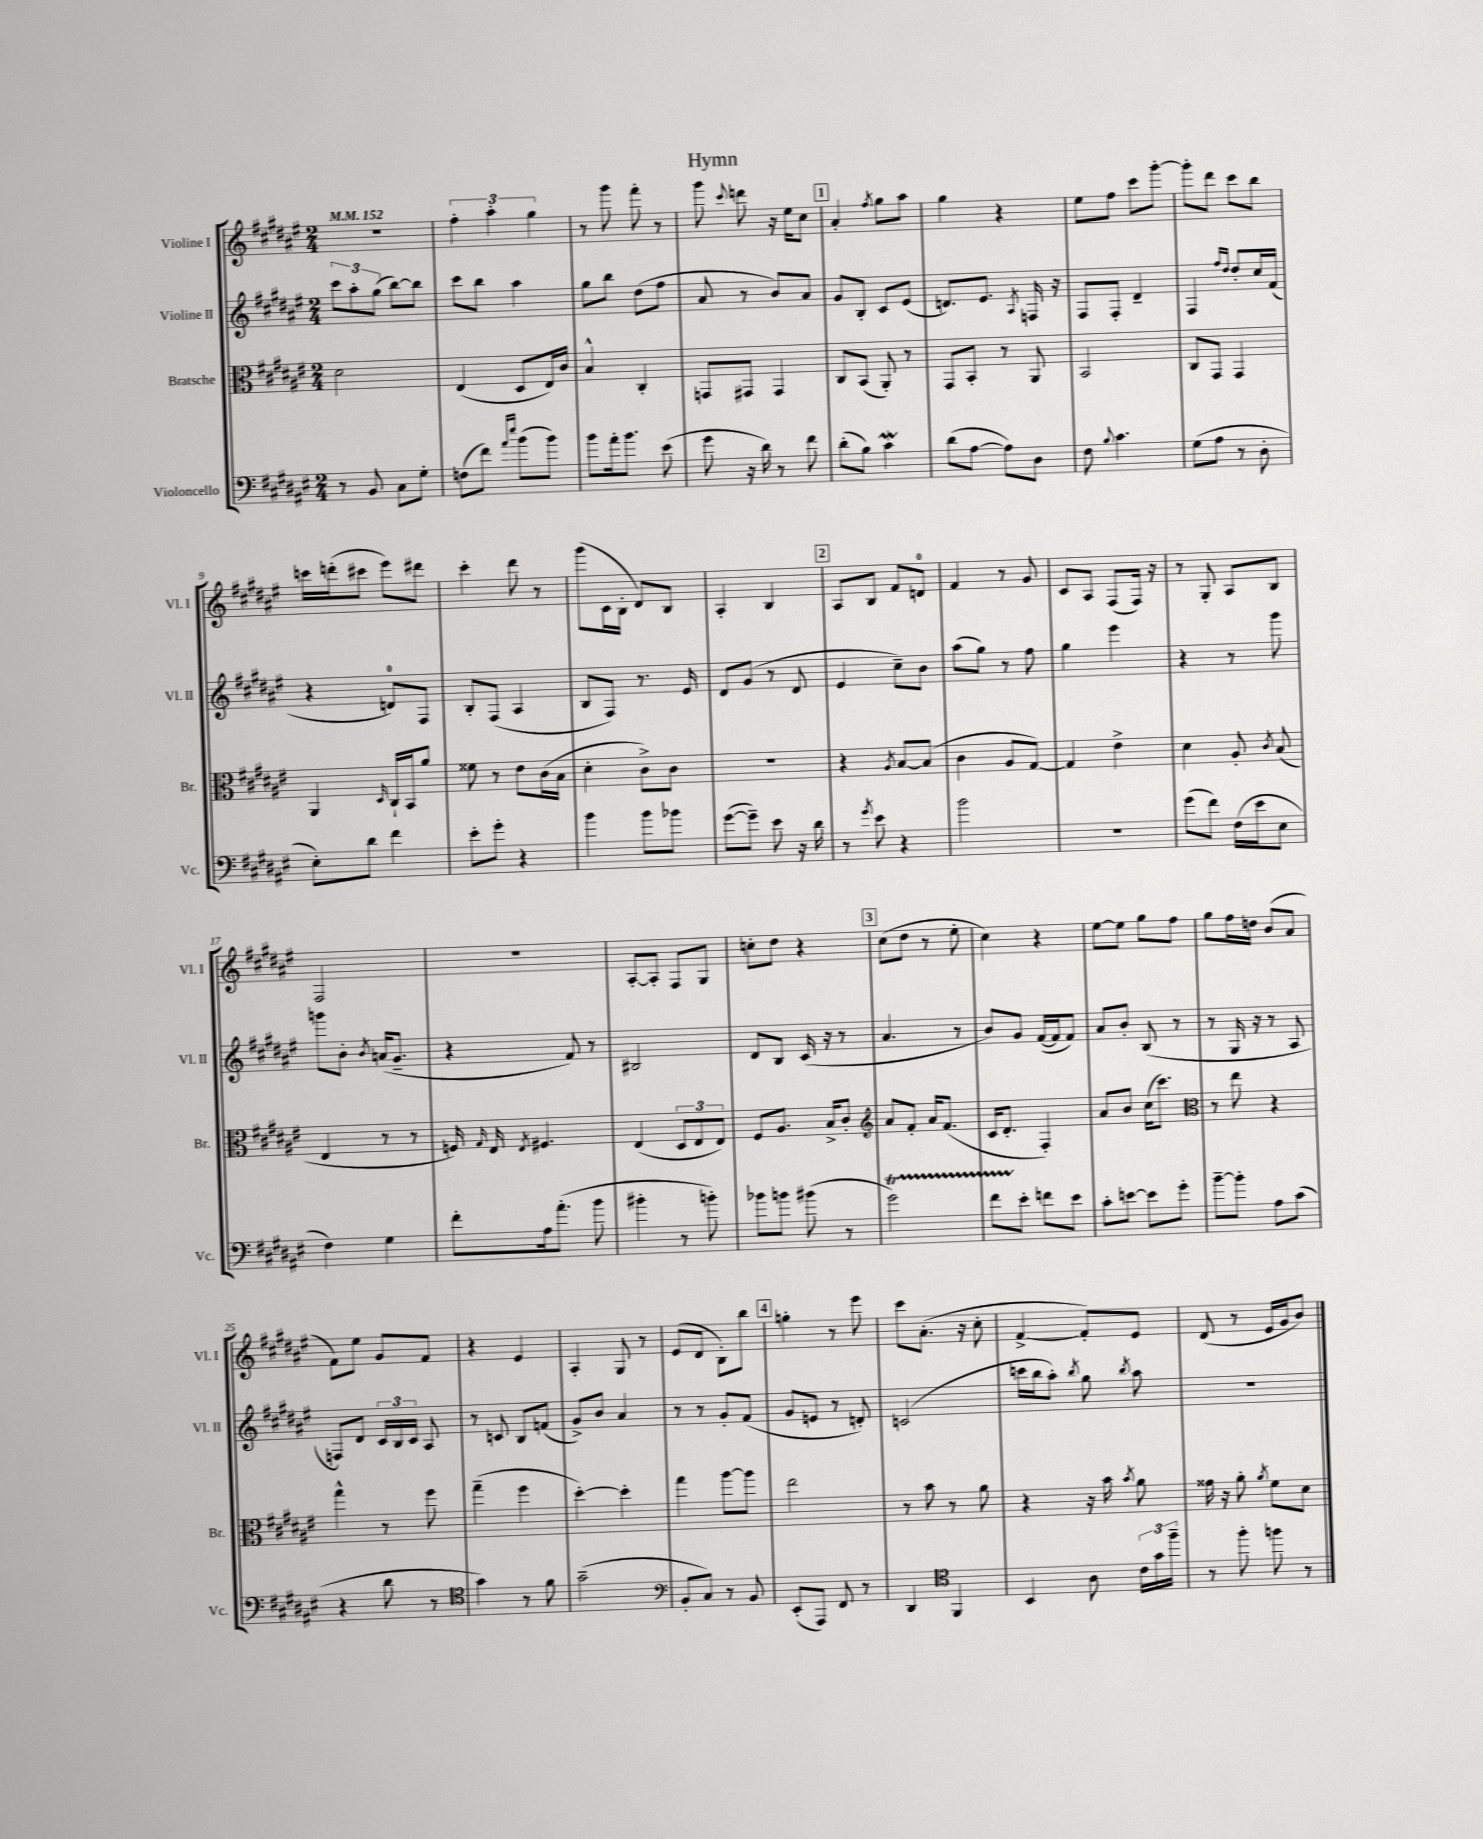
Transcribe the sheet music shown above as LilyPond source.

\header { title = "Hymn" }
<<
\new StaffGroup <<
\new Staff = "s0" \with { instrumentName = "Violine I" shortInstrumentName = "Vl. I" } {
    \clef treble \key fis \major \numericTimeSignature \time 2/4 \tempo 4 = 152
    \autoBeamOff R2 |
    \tuplet 3/2 { fis''4-. ais''4-. gis''4 } |
    r8 gis'''8 fis'''8-. r8 |
    gis'''8 \appoggiatura { cis'''8 } d'''8 r16 eis''16[ cis''8] |
    \mark \markup { \box "1" } ais'4-. \acciaccatura { fis''8 } gis''8[ ais''8] |
    gis''4 r4 |
    eis''8[ fis''8] cis'''8[ gis'''8]~-. |
    gis'''8[-. dis'''8] cis'''8[ b''8] |
    c'''16[ d'''16-.( cis'''8] eis'''8[) dis'''8] |
    cis'''4-. dis'''8 r8 |
    gis'''8[( cis'16 b16]-. dis'8[) b8] |
    ais4-. b4 |
    \mark \markup { \box "2" } ais8[ b8] fis'8[ d'8]-0 |
    fis'4 r8 gis'8 |
    cis'8[ ais8] fis8[( fis16]) r16 |
    r8 gis8-. ais8[ b8] |
    fis2 |
    r2 |
    ais8[~-. ais8]-. fis8[ gis8] |
    c''8[-. dis''8] r4 |
    \mark \markup { \box "3" } cis''8[( dis''8] r8 eis''8-. |
    cis''4) r4 |
    eis''8[~ eis''8] gis''8[ fis''8] |
    gis''8[ fis''16 d''16] b'8[( ais'8] |
    fis'8[) eis''8] gis'8[ fis'8] |
    r4 eis'4 |
    ais4-. gis8 r8 |
    eis'8[( dis'8] b8[-.) b''8] |
    \mark \markup { \box "4" } g''4-. r8 eis'''8 |
    cis'''8[ ais'8.]-.( r16 cis''8-. |
    fis'4~-> fis'8[-.) eis'8] |
    dis'8( r8 eis'16[ gis'16 b'8]) \bar "|." |
}
\new Staff = "s1" \with { instrumentName = "Violine II" shortInstrumentName = "Vl. II" } {
    \clef treble \key fis \major \numericTimeSignature \time 2/4
    \autoBeamOff \tuplet 3/2 { cis'''8[ ais''8-. gis''8]( } b''8[~) b''8] |
    cis'''8[ b''8] ais''4 |
    gis''8[ b''8] dis''8[( fis''8] |
    ais'8 r8 b'8[) ais'8] |
    \mark \markup { \box "1" } gis'8[ b8]-. cis'8[ eis'8]( |
    d'8.[) eis'8.] \acciaccatura { ais8 } f16 r16 |
    fis8[ fis8]-. dis'4-- |
    fis4 \grace { fis''16[ dis''16] } dis''8[-. cis''16 fis'16]( |
    r4 d'8[-0) fis8] |
    b8[-. fis8]( ais4 |
    b8[ fis8]) r8. eis'16 |
    dis'8[ gis'8]( r8 dis'8 |
    \mark \markup { \box "2" } eis'4 cis''8[--) b'8] |
    ais''8[( gis''8]) r8 fis''8 |
    gis''4 eis'''4 |
    r4 r8 gis'''8 |
    g'''8[ b'8]-. \acciaccatura { b'8 } a'16[( gis'8.]-- |
    r4 fis'8) r8 |
    bis2 |
    dis'8[ b8] cis'16( r16 r8 |
    \mark \markup { \box "3" } ais'4. r8 |
    b'8[) gis'8] fis'16[~( fis'16 fis'8]) |
    ais'8[ b'8]-. b8( r8 |
    r8 gis16 r16 r8 ais8 |
    f8[) dis'8] \tuplet 3/2 { cis'16[ b16 cis'16] } ais8 |
    r8 c'8 b8[ f'8]( |
    gis'8[->) b'8] ais'4 |
    r8 r8 gis'8[-. fis'8]( |
    \mark \markup { \box "4" } gis'8[ e'8] r8 d'8-.) |
    c'2( |
    c'''16[ b''16 ais''8]-.) \acciaccatura { b''8 } gis''8 \acciaccatura { b''8 } ais''8 |
    R2 \bar "|." |
}
\new Staff = "s2" \with { instrumentName = "Bratsche" shortInstrumentName = "Br." } {
    \clef alto \key fis \major \numericTimeSignature \time 2/4
    \autoBeamOff dis'2 |
    eis4( dis8[ eis16) cis'16] |
    b4-^ cis4-. |
    g,8[ gis,8] gis,4 |
    \mark \markup { \box "1" } cis8[ b,8]( ais,8-.) r8 |
    gis,8[ b,8]-. r8 ais,8 |
    b,2 |
    cis8[ gis,8] gis,4 |
    ais,4 \grace { dis16 } cis16[-! b,16 ais'8] |
    fisis'8 r8 eis'8[ cis'16( b16] |
    dis'4-. cis'8[->) cis'8] |
    R2 |
    \mark \markup { \box "2" } r4 \acciaccatura { ais8 } b8[~ b8]( |
    cis'4 ais8[ gis8]~) |
    gis4 eis'4-> |
    dis'4 ais8-. \acciaccatura { cis'8 } b8( |
    eis4 r8 r8 |
    f16) \grace { gis16 } eis16 \acciaccatura { eis8 } fis4. |
    eis4( \tuplet 3/2 { dis8[ eis8 eis8]) } |
    fis8[ ais8.] b16[-> cis'8]-. |
    \mark \markup { \box "3" } \clef treble ais'8[ fis'8]-. ais'16[ fis'8.]( |
    cis'16[ dis'8.]-. fis4-.) |
    ais'8[ b'8] cis''16[( cis'''8.]) |
    \clef alto r8 eis''8 r4 |
    gis''4-^ r8 fis''8 |
    gis''4--( fis''4 |
    dis''4~-.) dis''4-. |
    gis''4 ais''8[~ ais''8] |
    \mark \markup { \box "4" } eis''2 |
    r8 b'8 r8 ais'8 |
    r4 r16 b'16 \acciaccatura { b'8 } ais'8 |
    gisis'16 r16 ais'8-. \acciaccatura { ais'8 } fis'8[ dis'8] \bar "|." |
}
\new Staff = "s3" \with { instrumentName = "Violoncello" shortInstrumentName = "Vc." } {
    \clef bass \key fis \major \numericTimeSignature \time 2/4
    \autoBeamOff r8 b,8 cis8[ gis8]-. |
    f8[( fis'8]) \grace { ais'16[ eis''16] } b'8[( b'8]) |
    b'8[ ais'16-. b'8.] eis'8( |
    gis'8 r16 dis'16) r8 fis'8 |
    \mark \markup { \box "1" } dis'8[-.( b8]) cis'4\mordent |
    dis'8[( ais8]~ ais8[) dis8] |
    fis8 \appoggiatura { b8 } cis'4. |
    gis8[( ais8] r8 dis8-. |
    eis8[-.) dis'8] fis'4 |
    eis'8[-. gis'8]-. r4 |
    b'4 b'8[ bes'8] |
    gis'8[~( gis'8]--) eis'8 r16 dis'16 |
    \mark \markup { \box "2" } r8 \acciaccatura { gis'8 } eis'8 r4 |
    b'2 |
    R2 |
    gis'8[( fis'8]) fis16[( eis'16 eis8] |
    fis4) gis4 |
    fis'8[-. ais16 ais'8.]-.( b'8 |
    bis'4-. r8 b'8-.) |
    bes'8[ b'8] bis'8( r8 |
    \mark \markup { \box "3" } gis'2\startTrillSpan) |
    fis'8[ eis'8]-.\stopTrillSpan f'8[ eis'8] |
    cis'8[-. e'8]~ e'8[ gis'8]-. |
    b'8[~-- b'8]-. ais8[ cis'8]( |
    r4 dis'8 r8 |
    \clef tenor gis'4) r8 fis'8 |
    gis'2--( |
    \clef bass b,8[-. cis8]) r8 b,8 |
    \mark \markup { \box "4" } eis,8[-.( ais,,8]) fis,8 r8 |
    dis,4 \clef tenor fis,4 |
    b,4 ais8 \tuplet 3/2 { cis'16[ gis'16 fis''16]-- } |
    r8 fis''8-. f''8 r8 \bar "|." |
}
>>
>>
